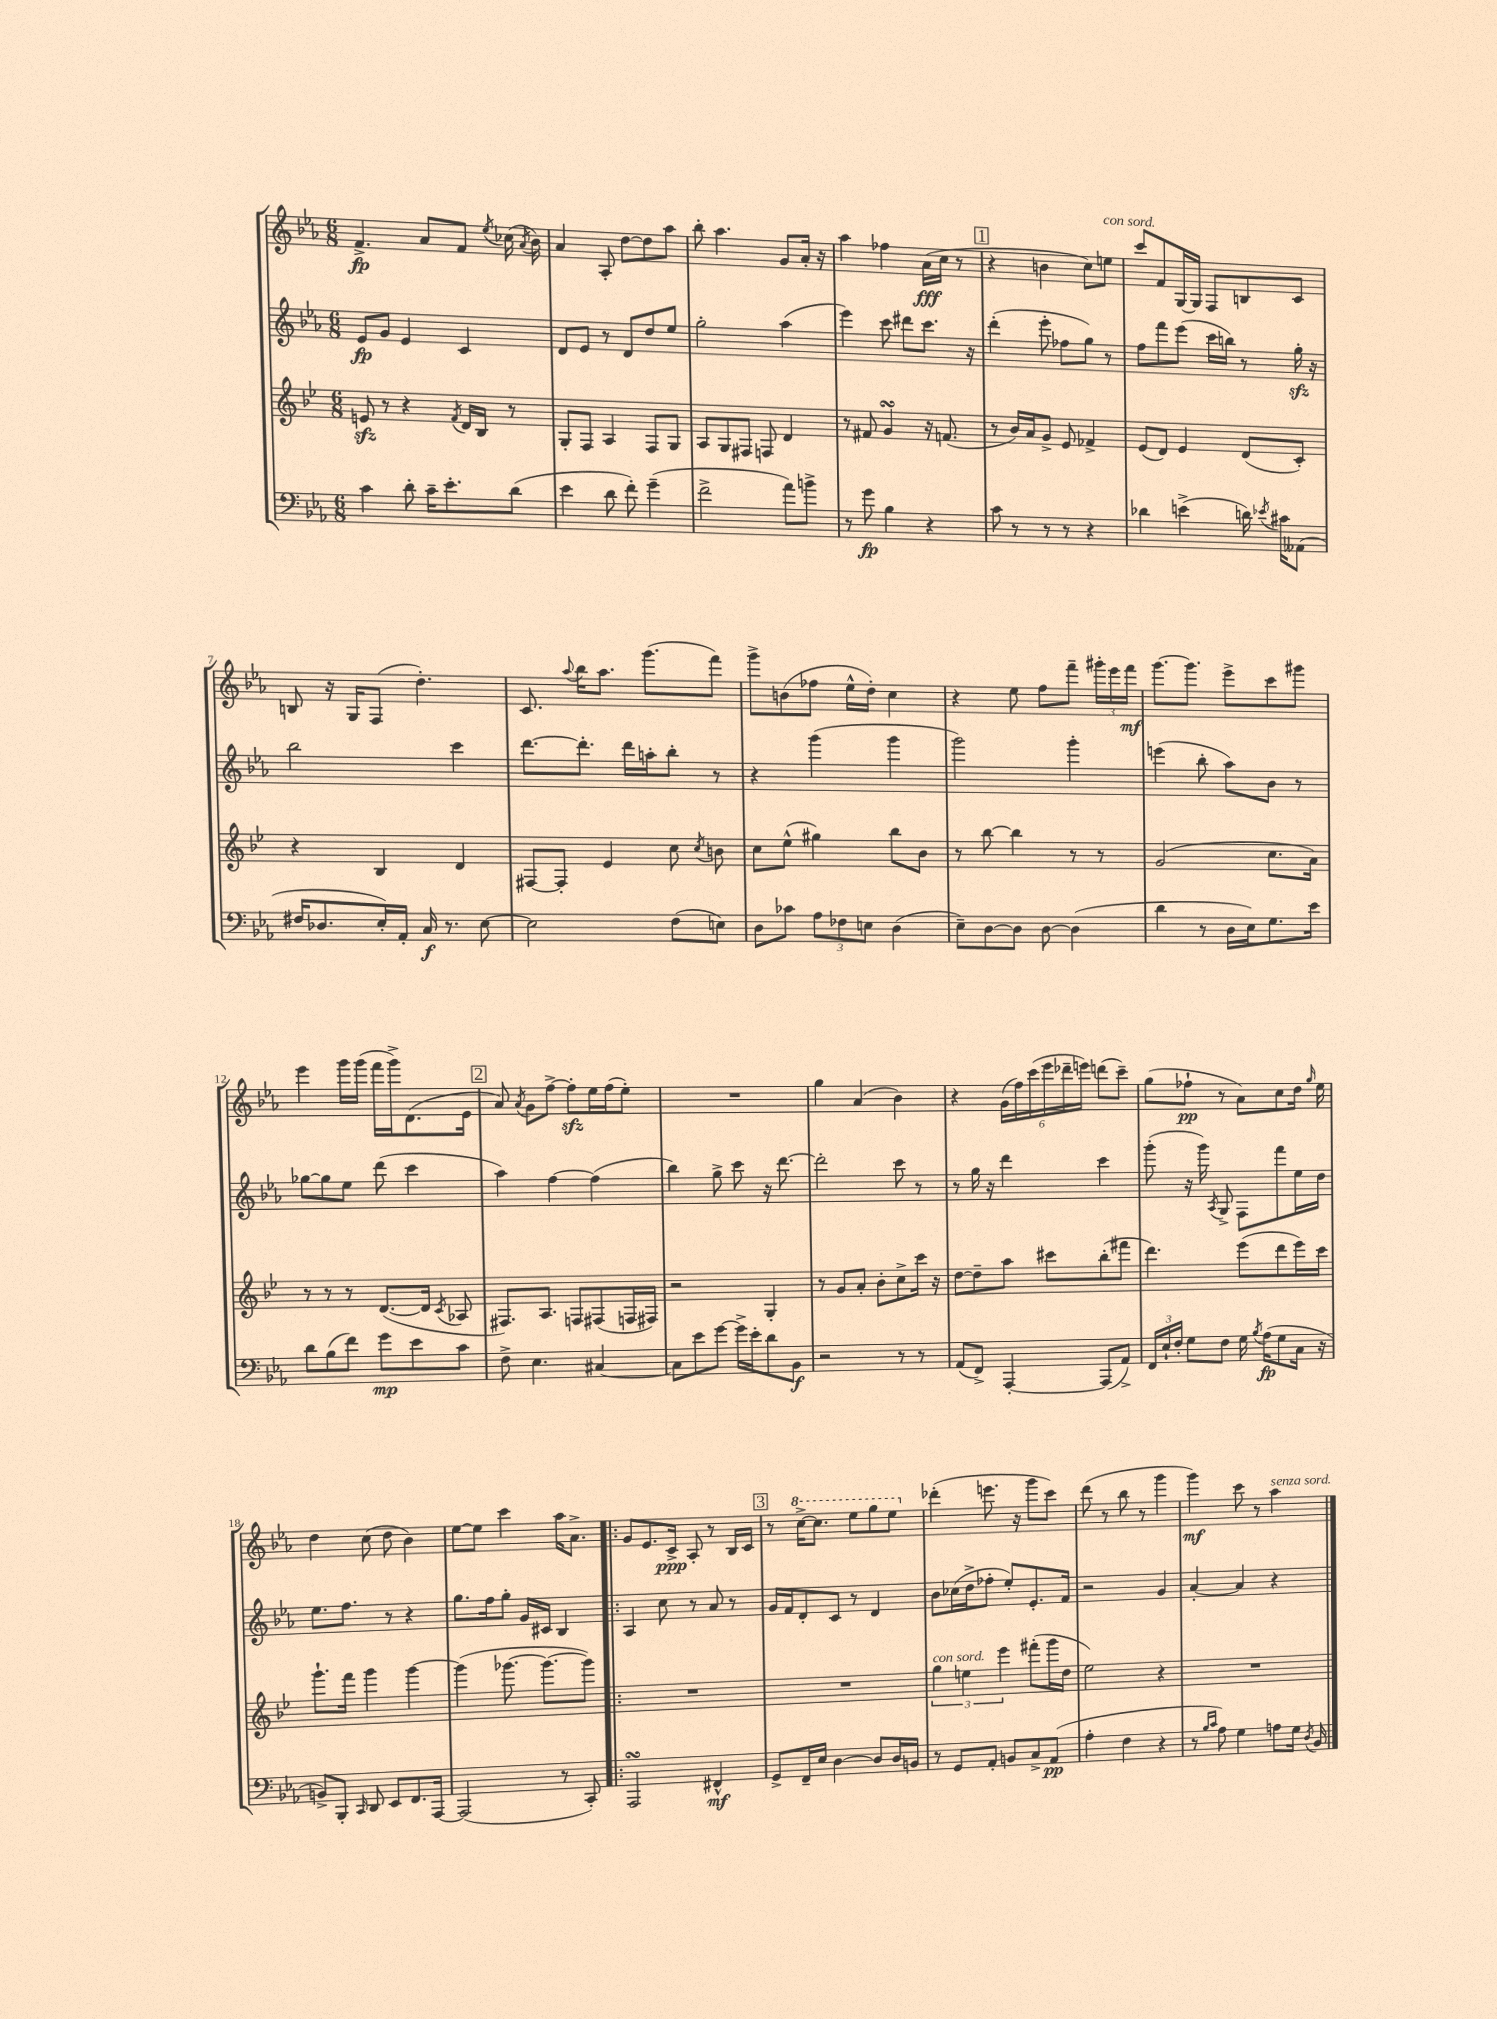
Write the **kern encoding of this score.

**kern	**dynam	**kern	**kern	**dynam	**kern	**dynam
*part4	*part4	*part3	*part2	*part2	*part1	*part1
*staff4	*staff4	*staff3	*staff2	*staff2	*staff1	*staff1
*clefF4	*	*clefG2	*clefG2	*	*clefG2	*
*k[b-e-a-]	*	*k[b-e-]	*k[b-e-a-]	*	*k[b-e-a-]	*
*M6/8	*	*M6/8	*M6/8	*	*M6/8	*
=1	=1	=1	=1	=1	=1	=1
4c\	.	8enzz/	8e-/L	fp	4.f^/	fp
.	.	8r	8g/J	.	.	.
8d'\	.	4r	4e-/	.	.	.
16c~\KL	.	.	.	.	8a-/L	.
8.e-'\	.	.	.	.	.	.
.	.	8qf/	.	.	.	.
.	.	16d/LL	4c/	.	8f/J	.
.	.	16B-/JJ	.	.	.	.
.	.	.	.	.	8qee-/	.
(8d\J	.	8r	.	.	(16cc-X\	.
.	.	.	.	.	8qa-/	.
.	.	.	.	.	16b-\)	.
=2	=2	=2	=2	=2	=2	=2
4e-\	.	8G'/L	8d/L	.	4a-/	.
.	.	8F/J	8e-/J	.	.	.
8d\	.	4A/	8r	.	8A-'/	.
8f'\)	.	.	8d/L	.	[8dd\L	.
(4g~\	.	8F/L	8dd/	.	8dd\]	.
.	.	8G/J	8ee-/J	.	8aa-\J	.
=3	=3	=3	=3	=3	=3	=3
2f^\	.	8A/L	2gg'\	.	8bb-'\	.
.	.	8G/	.	.	4.aa-\	.
.	.	8F#X/J	.	.	.	.
.	.	8Fn/	.	.	.	.
8a-\L)	.	4d/	(4aa-\	.	8g/L	.
8bn^\J	.	.	.	.	16a-'/Jk	.
.	.	.	.	.	16r	.
=4	=4	=4	=4	=4	=4	=4
8r	.	8r	4eee-\)	.	4aa-\	.
8g\	fp	8f#X/	.	.	.	.
4B-\	.	4gsSSS/	8ccc\	.	4ff-X\	.
.	.	.	8ddd#X\L	.	.	.
4r	.	16r	8.ccc\J	.	(16a-\LL	fff
.	.	(8.fn/	.	.	16cc\JJ	.
.	.	.	.	.	8r	.
.	.	.	16r	.	.	.
!!LO:REH:place=s1:t=1
=5	=5	=5	=5	=5	=5	=5
8c\	.	8r	(4ddd'\	.	4r	.
8r	.	16b-/LL)	.	.	.	.
.	.	16a/J	.	.	.	.
8r	.	8g^/J	8eee-'\	.	4bn\	.
8r	.	8e-/	8ff-X\L	.	.	.
4r	.	4f-X^/	8gg\J)	.	8cc\L)	.
!	!	!	!	!	!LO:TX:a:i:t=con sord.	!
.	.	.	8r	.	8een\J	.
=6	=6	=6	=6	=6	=6	=6
4d-X\	.	(8e-/L	8ff\L	.	8ccc/L	.
.	.	8d/J)	8fff\	.	8f/	.
(4en^\	.	4e-/	(8eee-\J	.	[16G/L	.
.	.	.	.	.	16G/JJ]	.
.	.	.	16ccc\LL	.	8F/L	.
.	.	.	16bbn\JJ)	.	.	.
16dn\)	.	(8d/L	8r	.	8Bn/	.
8qe-X/	.	.	.	.	.	.
16c#X\KL	.	.	.	.	.	.
(8AA--X\J	.	8c'/J)	16ggzz'\	.	8c/J	.
.	.	.	16r	.	.	.
!!LO:LB:g=z
=7	=7	=7	=7	=7	=7	=7
16F#X/KL	.	4r	2bb-\	.	8Bn/	.
8.D-X/	.	.	.	.	.	.
.	.	.	.	.	16r	.
.	.	.	.	.	16G/KL	.
16E-'/L)	.	4B-/	.	.	(8F/J	.
16AA-'/JJ	.	.	.	.	.	.
16C/	f	.	.	.	4.dd'\)	.
8.r	.	.	.	.	.	.
.	.	4d/	4ccc\	.	.	.
[8E-\	.	.	.	.	.	.
=8	=8	=8	=8	=8	=8	=8
2E-\]	.	[8F#X/L	[8.ddd\L	.	8.c/	.
.	.	8F#'/J]	.	.	.	.
.	.	.	.	.	8qqaa-/	.
.	.	.	8.ddd'\J]	.	16bb-\KL	.
.	.	4e-/	.	.	8.aa-\J	.
.	.	.	16ddd\LL	.	.	.
.	.	.	16aan'\J	.	(8.ggg\L	.
(8F\L	.	8cc\	8bb-'\J	.	.	.
.	.	8qcc/	.	.	.	.
8En\J)	.	8bn\	8r	.	8fff\J)	.
=9	=9	=9	=9	=9	=9	=9
8D\L	.	8cc\L	4r	.	8ggg^\L	.
8c-X\J	.	(8ee-^^\J	.	.	(8bn\	.
12A-\L	.	4gg#X\)	(4ggg\	.	8ff-X\J	.
12F-X\	.	.	.	.	.	.
.	.	.	.	.	16ee-^^\LL	.
12En\J	.	.	.	.	.	.
.	.	.	.	.	16dd'\JJ)	.
(4D\	.	8bb-\L	4ggg\	.	4cc\	.
.	.	8b-\J	.	.	.	.
=10	=10	=10	=10	=10	=10	=10
8E-~\L)	.	8r	2ggg\)	.	4r	.
[8D\	.	[8bb-\	.	.	.	.
8D\J]	.	4bb-\]	.	.	8ee-\	.
[8D\	.	.	.	.	8ff\L	.
(4D\]	.	8r	4ggg'\	.	8fff~\J	.
.	.	8r	.	.	24ggg#X'\LL	.
.	.	.	.	.	24eee-\	.
.	.	.	.	.	24fff\JJ	mf
=11	=11	=11	=11	=11	=11	=11
4d\	.	(2g/	(4eeen\	.	[8.ggg\L	.
.	.	.	.	.	8.ggg\J]	.
8r	.	.	8bb-'\	.	.	.
16D\LL	.	.	8aa-\L)	.	8eee-^\L	.
16E-\J)	.	.	.	.	.	.
8.G\	.	8.cc\L	8b-\J	.	8ccc\	.
.	.	.	8r	.	8ggg#X\J	.
16e-\Jk	.	16a\Jk)	.	.	.	.
!!LO:LB:g=z
=12	=12	=12	=12	=12	=12	=12
8d\L	.	8r	[8gg-X\L	.	4eee-\	.
(8B-\	.	8r	8gg-\]	.	.	.
8f\J)	.	8r	8ee-\J	.	16ggg\LL	.
.	.	.	.	.	(16ggg\JJ	.
8g\L	mp	([8.d/L	(8ddd\	.	16fff\LL	.
.	.	.	.	.	16ggg^\J)	.
8e-\	.	.	4ccc\	.	(8.d\	.
.	.	16d/Jk]	.	.	.	.
.	.	8qc/	.	.	.	.
8c\J	.	8A-X/	.	.	.	.
.	.	.	.	.	16e-\Jk	.
!!LO:REH:place=s1:t=2
=13	=13	=13	=13	=13	=13	=13
8F^\	.	8.F#X/L)	4aa-\)	.	8a-/)	.
.	.	.	.	.	8qa-/	.
4.E-\	.	.	.	.	8g\L	.
.	.	8.A/J	.	.	.	.
.	.	.	[4ff\	.	[8ff^\J	.
.	.	8Fn/L	.	.	8ffzz'\L]	.
[4C#X/	.	(8F#X/	(4ff\]	.	16ee-\L	.
.	.	.	.	.	(16ff\J	.
.	.	16Fn/L	.	.	8ee-'\J)	.
.	.	16F#X/JJ)	.	.	.	.
=14	=14	=14	=14	=14	=14	=14
8C#\L]	.	2r	4bb-\)	.	2.r	.
8e-\	.	.	.	.	.	.
[8g\J	.	.	8gg^\	.	.	.
16g^\LL]	.	.	8ccc\	.	.	.
16e-'\J	.	.	.	.	.	.
8d\	.	4G'/	16r	.	.	.
.	.	.	[8.ddd\	.	.	.
8BB-\J	f	.	.	.	.	.
=15	=15	=15	=15	=15	=15	=15
2r	.	8r	2ddd'\]	.	4gg\	.
.	.	8g/L	.	.	.	.
.	.	8a'/J	.	.	(4a-/	.
.	.	8b-'\L	.	.	.	.
8r	.	8cc^\	8ccc\	.	4b-\)	.
8r	.	16ccc\Jk	8r	.	.	.
.	.	16r	.	.	.	.
=16	=16	=16	=16	=16	=16	=16
(8AA-/L	.	[8dd\L	8r	.	4r	.
8FF^/J)	.	8dd~\]	16gg\	.	.	.
.	.	.	16r	.	.	.
[4AAA-'/	.	8aa\J	4ddd\	.	(24g\LL	.
.	.	.	.	.	24ff\)	.
.	.	.	.	.	(24ccc\	.
.	.	8ccc#X\L	.	.	24eee-\	.
.	.	.	.	.	24ddd-X~\	.
.	.	.	.	.	24eeen\JJ)	.
(8AAA-/L]	.	(8bb-'\	4ccc\	.	(8dddn\L	.
8AA-^/J)	.	8fff#X\J	.	.	8ccc~\J)	.
=17	=17	=17	=17	=17	=17	=17
24FF/LL	.	4.ddd\)	(8ggg'\	.	(8gg\L	.
24E-`/	.	.	.	.	.	.
24F'/JJ	.	.	.	.	.	.
8G\L	.	.	16r	.	8ff-X`\J	pp
.	.	.	16ggg\)	.	.	.
.	.	.	8qA-/	.	.	.
8F\J	.	.	8G^/	.	8r	.
16G\	.	(8eee-\L	8F\L	.	8a-\L)	.
8qB-/	.	.	.	.	.	.
(16A-\KL	fp	.	.	.	.	.
8G\	.	8ddd\	8fff\	.	8cc\	.
16C\Jk	.	16eee-\L)	16ee-\L	.	16dd\Jk	.
.	.	.	.	.	16qqgg/	.
16r	.	16ccc\JJ	16dd\JJ	.	16ee-\	.
!!LO:LB:g=z
=18	=18	=18	=18	=18	=18	=18
8BBn^/L)	.	8.ggg`\L	8.ee-\L	.	4dd\	.
8BBB-'/J	.	.	.	.	.	.
.	.	16fff\Jk	8.ff\J	.	.	.
16qqCC/	.	.	.	.	.	.
8DD/	.	4ggg\	.	.	(8cc\	.
8EE-/L	.	.	8r	.	8dd\	.
8.FF/	.	[4ggg\	4r	.	4b-\)	.
[16AAA-/Jk	.	.	.	.	.	.
=19	=19	=19	=19	=19	=19	=19
(2AAA-/]	.	(4ggg\]	8.gg\L	.	[8ee-\L	.
.	.	.	.	.	8ee-\J]	.
.	.	.	16ff\k	.	.	.
.	.	[8.ggg-X\	8gg'\J	.	4ccc\	.
.	.	.	16g/LL	.	.	.
.	.	8.ggg-\L_	16c#X/JJ	.	.	.
8r	.	.	4B-/	.	16aa-\KL	.
.	.	.	.	.	8.a-^\J	.
8CC'/)	.	8ggg-\J])	.	.	.	.
=20!|:	=20!|:	=20!|:	=20!|:	=20!|:	=20!|:	=20!|:
2AAA-sSSs/	.	2.r	4A-/	.	8g/L	.
.	.	.	.	.	8.e-/	.
.	.	.	8cc\	.	.	.
.	.	.	.	.	16c^/Jk	ppp
.	.	.	8r	.	8A-'/	.
4FF#X^^/	mf	.	8a-/	.	8r	.
.	.	.	8r	.	16B-/LL	.
.	.	.	.	.	16c/JJ	.
!!LO:REH:place=s1:t=3
=21	=21	=21	=21	=21	=21	=21
8GG^/L	.	2.r	16g/LL	.	8r	.
.	.	.	16f/J	.	.	.
*	*	*	*	*	*8va	*
16FF~/L	.	.	8d'/	.	[16ccc^\KL	.
16E-/JJ	.	.	.	.	8.ccc\J]	.
[4D\	.	.	8c/J	.	.	.
.	.	.	8r	.	8eee-\L	.
8D/L]	.	.	4d/	.	8ggg\	.
16D/L	.	.	.	.	8eee-\J	.
16BBn/JJ	.	.	.	.	.	.
=22	=22	=22	=22	=22	=22	=22
*	*	*	*	*	*X8va	*
!	!	!LO:TX:a:i:t=con sord.	!	!	!	!
8r	.	6gg\	8b-\L	.	(4ddd-X'\	.
8GG/L	.	.	(16cc-X\L	.	.	.
.	.	6een\	.	.	.	.
.	.	.	16dd^\J	.	.	.
8AA-'/J	.	.	8ff-X'\J	.	8.eeen\	.
.	.	6eee-\	.	.	.	.
8BBn/L	.	.	8ee-'/L)	.	.	.
.	.	.	.	.	16r	.
8C^/	.	(8fff#X'\L	8.e-'/	.	8ggg\L	.
(8AA-/J	pp	16ggg\L	.	.	8ccc\J)	.
.	.	16dd\JJ	16f/Jk	.	.	.
=23	=23	=23	=23	=23	=23	=23
4A-'\	.	2ee-\)	2r	.	(8ddd\	.
.	.	.	.	.	8r	.
4F\	.	.	.	.	8bb-\	.
.	.	.	.	.	8r	.
4r	.	4r	4g/	.	4ggg\	.
=24	=24	=24	=24	=24	=24	=24
8r	.	2.r	[4a-'/	.	4ggg\)	mf
16qqB-/LL	.	.	.	.	.	.
16qqc/JJ	.	.	.	.	.	.
8A-\)	.	.	.	.	.	.
4G\	.	.	4a-/]	.	8ccc\	.
.	.	.	.	.	8r	.
!	!	!	!	!	!LO:TX:a:i:t=senza sord.	!
8An\L	.	.	4r	.	4aa-\	.
16G\Jk	.	.	.	.	.	.
8qD/	.	.	.	.	.	.
16BB-/	.	.	.	.	.	.
==	==	==	==	==	==	==
*-	*-	*-	*-	*-	*-	*-
